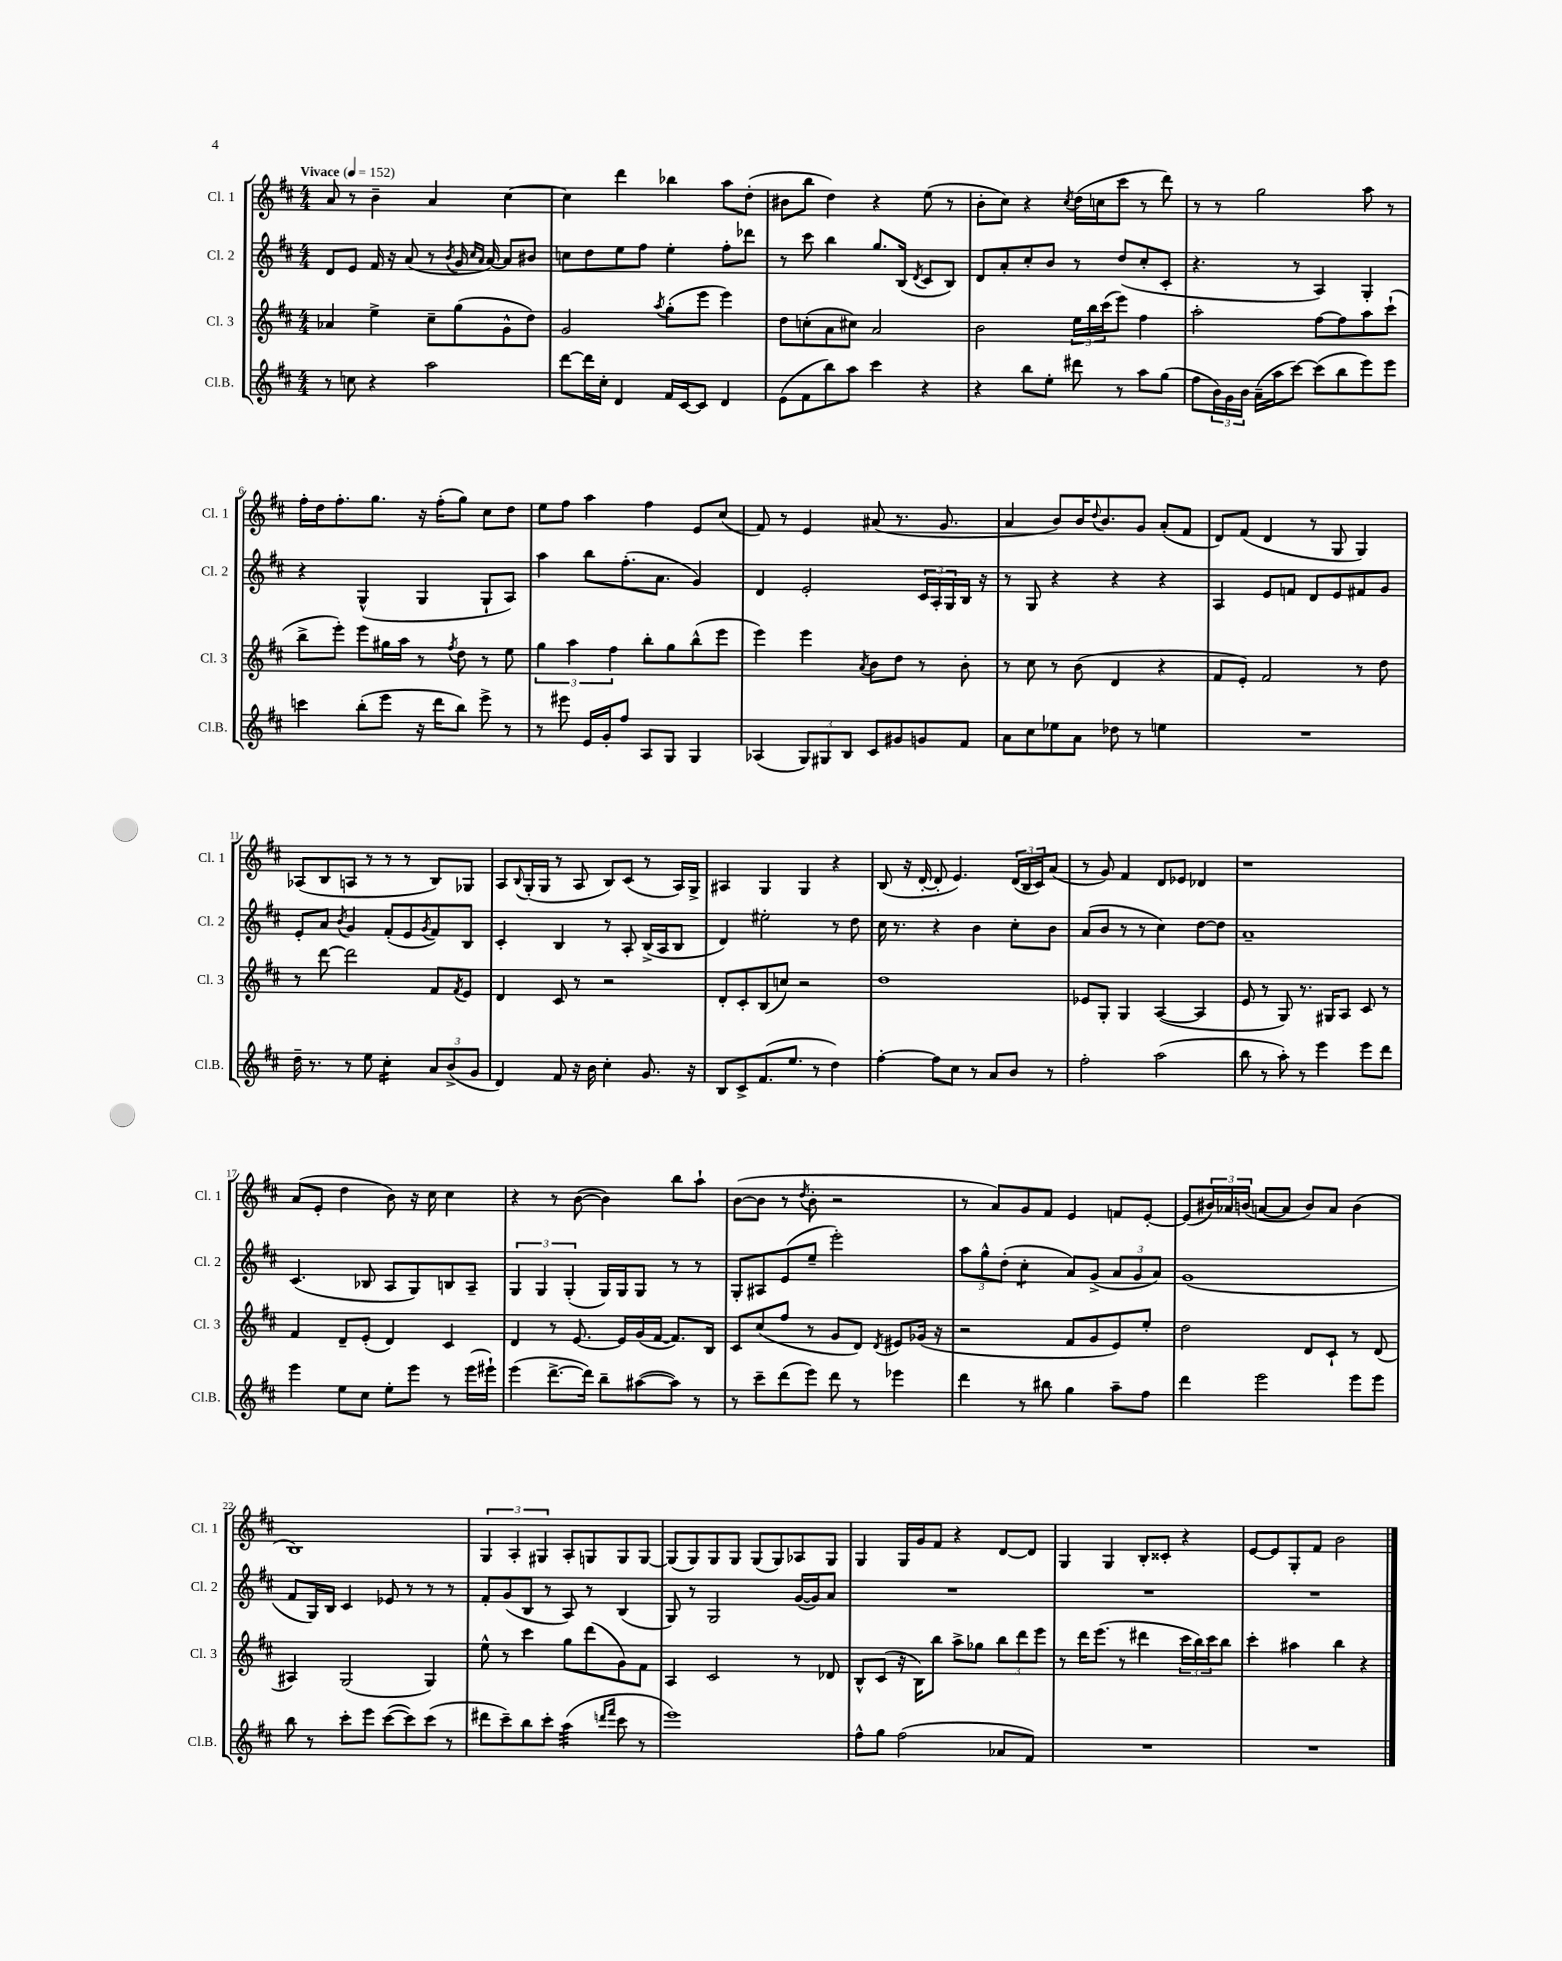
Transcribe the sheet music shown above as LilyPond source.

<<
\new StaffGroup <<
\new Staff = "s0" \with { instrumentName = "Cl. 1" shortInstrumentName = "Cl. 1" } {
    \clef treble \key d \major \numericTimeSignature \time 4/4 \tempo "Vivace" 4 = 152
    a'8 r8 b'4-- a'4 cis''4~ |
    cis''4 d'''4 bes''4 a''8 d''8-.( |
    bis'8 b''8 d''4) r4 e''8( r8 |
    b'8-. cis''8) r4 \acciaccatura { cis''8 } d''16( c''16 cis'''8 r8 d'''8) |
    r8 r8 g''2 a''8 r8 |
    fis''16-. d''16 fis''8.-. g''8. r16 fis''16-.( g''8) cis''8 d''8 |
    e''8 fis''8 a''4 fis''4 e'8 cis''8( |
    fis'8) r8 e'4 ais'8( r8. g'8. |
    a'4 b'8) b'16 \appoggiatura { d''8 } b'8. g'8 a'8-.( fis'8 |
    d'8) fis'8( d'4 r8 g8 g4) |
    aes8( b8 a8 r8 r8 r8 b8) ges8 |
    a8 \appoggiatura { b8 } g16-.( g16 r8 a8 b8) cis'8( r8 a16) g16-> |
    ais4 g4 g4 r4 |
    b8( r16 d'16~-. d'8-. e'4.) \tuplet 3/2 { d'16( b16 cis'16) } a'8( |
    r8 g'8) fis'4 d'8 ees'8 des'4 |
    r1 |
    a'8( e'8-. d''4 b'8) r16 cis''16 cis''4 |
    r4 r8 b'8~( b'4) b''8 a''8-! |
    b'8~( b'8 r8 \acciaccatura { d''8 } b'8-. r2 |
    r8 a'8) g'8 fis'8 e'4 f'8 e'8~-. |
    e'8( \tuplet 3/2 { bis'16) aes'16 b'16( } a'8~ a'8 b'8) a'8 b'4( |
    b1) |
    \tuplet 3/2 { g4 a4-. gis4 } a8-. g8 g8 g8~ |
    g8( g8) g8 g8 g8( g8) aes8 g8 |
    g4 g16 g'16 fis'8 r4 d'8~ d'8 |
    g4 g4 b8-. cisis'8-. r4 |
    e'8~ e'8 g8-. fis'8 b'2 \bar "|." |
}
\new Staff = "s1" \with { instrumentName = "Cl. 2" shortInstrumentName = "Cl. 2" } {
    \clef treble \key d \major \numericTimeSignature \time 4/4
    d'8 e'8 fis'16 r16 a'8( r8 \acciaccatura { b'8 } g'16 \grace { cis''16 a'16 } a'16~) a'8 bis'8 |
    c''8 d''8 e''8 fis''8 e''4-. fis''8-. des'''8 |
    r8 cis'''8 b''4 g''8. b16( \acciaccatura { d'8 } cis'8 b8) |
    d'8 a'8-. cis''8-. b'8 r8 d''8( cis''8-. cis'8-. |
    r4. r8 a4) g4-. |
    r4 g4-^( g4 g8-! a8) |
    a''4 b''8 fis''8.-.( a'8. g'4) |
    d'4 e'2-. \tuplet 3/2 { cis'16 a16-. g16 } b16 r16 |
    r8 g8 r4 r4 r4 |
    a4 e'8 f'8 d'8 e'8 fis'8 g'8 |
    e'8-. a'8 \acciaccatura { b'8 } g'4 fis'8-.( e'8 \acciaccatura { g'8 } fis'8) b8 |
    cis'4-. b4 r8 a8-. b16->( a16 b8 |
    d'4) eis''2-. r8 d''8 |
    cis''16 r8. r4 b'4 cis''8-. b'8 |
    a'8( b'8 r8 r8 cis''4) d''8~ d''8 |
    a'1-- |
    cis'4.( bes8 a8 g8) b8 a8-- |
    \tuplet 3/2 { g4 g4 g4-.( } g16) g16 g8 r8 r8 |
    g8-. ais8 e'8( e''8-- e'''2-.) |
    \tuplet 3/2 { a''8 g''8-^ d''8-.( } cis''4:8-. a'8) g'8->( \tuplet 3/2 { a'8 g'8 a'8) } |
    g'1( |
    fis'8 g16) b16 cis'4 ees'8 r8 r8 r8 |
    fis'8-. g'8( b8 r8 a8) r8 b4( |
    g8) r8 g2 g'16~( g'16) a'8 |
    R1 |
    R1 |
    R1 \bar "|." |
}
\new Staff = "s2" \with { instrumentName = "Cl. 3" shortInstrumentName = "Cl. 3" } {
    \clef treble \key d \major \numericTimeSignature \time 4/4
    aes'4 e''4-> cis''8-- g''8( g'8-^ d''8) |
    g'2 \acciaccatura { a''8 } g''8-.( e'''8 e'''4) |
    d''8 c''8-.( a'8 cis''8) a'2 |
    b'2 \tuplet 3/2 { e''16 b''16 cis'''16( } e'''8) fis''4 |
    a''2-. fis''8~ fis''8 a''8 cis'''8-!( |
    b''8-> e'''8-.) e'''8 gis''16 a''16 r8 \acciaccatura { fis''8 } d''8 r8 e''8 |
    \tuplet 3/2 { g''4 a''4 fis''4 } b''8-. g''8 b''8-^( e'''8 |
    e'''4) e'''4 \acciaccatura { a'8 } b'8 d''8 r8 b'8-. |
    r8 cis''8 r8 b'8( d'4 r4 |
    fis'8 e'8-.) fis'2 r8 d''8 |
    r8 d'''8~ d'''2 fis'8 \acciaccatura { fis'8 } e'8 |
    d'4 cis'8 r8 r2 |
    d'8-. cis'8-. b8( c''8) r2 |
    d''1 |
    ees'8 g8-. g4 a4~( a4 |
    e'8 r8 g8) r8. gis16 a8 cis'8 r8 |
    fis'4 d'8-- e'8-.( d'4) cis'4 |
    d'4 r8 e'8.~ e'16 g'16( fis'16~ fis'8.) b16 |
    cis'8 cis''8( fis''8 r8 g'8 d'8) \acciaccatura { d'8 } eis'8 ges'16( r16 |
    r2 fis'8 g'8 e'8) e''8-. |
    d''2 d'8 cis'8-! r8 d'8( |
    ais4) g2( g4) |
    e''8-^ r8 cis'''4 g''8 d'''8( g'8) fis'8 |
    a4 cis'2 r8 des'8 |
    b8-^ cis'8( r16 b16) b''8 a''8-> ges''8 \tuplet 3/2 { b''8 d'''8 e'''8 } |
    r8 d'''16 e'''8.( r8 dis'''4 \tuplet 3/2 { cis'''16 b''16) cis'''16 } b''8 |
    cis'''4-. ais''4 b''4 r4 \bar "|." |
}
\new Staff = "s3" \with { instrumentName = "Cl.B." shortInstrumentName = "Cl.B." } {
    \clef treble \key d \major \numericTimeSignature \time 4/4
    r8 c''8 r4 a''2 |
    d'''8~ d'''16 cis''16-. d'4 fis'16 cis'16~ cis'8 d'4 |
    e'8( fis'8 b''8) a''8 cis'''4 r4 |
    r4 b''8 e''8-. dis'''8 r8 a''8 g''8( |
    fis''8 \tuplet 3/2 { b'16) g'16 b'16 } a'16--( a''16 cis'''8~) cis'''8( b''8 e'''8) e'''8 |
    c'''4 b''8-.( e'''8 r16 d'''16 b''8) e'''8-> r8 |
    r8 eis'''8 e'16 g'16-. fis''8 a8 g8 g4 |
    aes4( \tuplet 3/2 { g8) gis8 b8 } cis'8 gis'8 g'8 fis'8 |
    a'8 cis''8 ees''8 a'8 des''8 r8 e''4 |
    R1 |
    d''16-- r8. r8 e''8 cis''4:16-. \tuplet 3/2 { a'8 b'8->( g'8 } |
    d'4) fis'8 r16 b'16 cis''4-. g'8. r16 |
    b8 cis'8-> fis'8.( e''8. r8 d''4) |
    fis''4~-. fis''8 cis''8 r8 a'8 b'8 r8 |
    fis''2-. a''2( |
    b''8 r8 a''8-.) r8 e'''4 e'''8 d'''8 |
    e'''4 e''8 cis''8 e''8-. e'''8 r8 e'''16( eis'''16-!) |
    e'''4( d'''8.~-> d'''16) b''8-- ais''8~( ais''8) r8 |
    r8 cis'''8-- d'''8( e'''8) d'''8 r8 ees'''4 |
    d'''4 r8 bis''8 g''4 a''8-- fis''8 |
    d'''4 e'''2 e'''8 e'''8 |
    b''8 r8 cis'''8-. e'''8 cis'''8~( cis'''8) cis'''8( r8 |
    dis'''8 cis'''8--) b''8 cis'''8-. a''4:32( \grace { d'''16 fis'''16 } cis'''8 r8 |
    e'''1) |
    fis''8-^ g''8 fis''2( aes'8 fis'8) |
    R1 |
    R1 \bar "|." |
}
>>
>>
